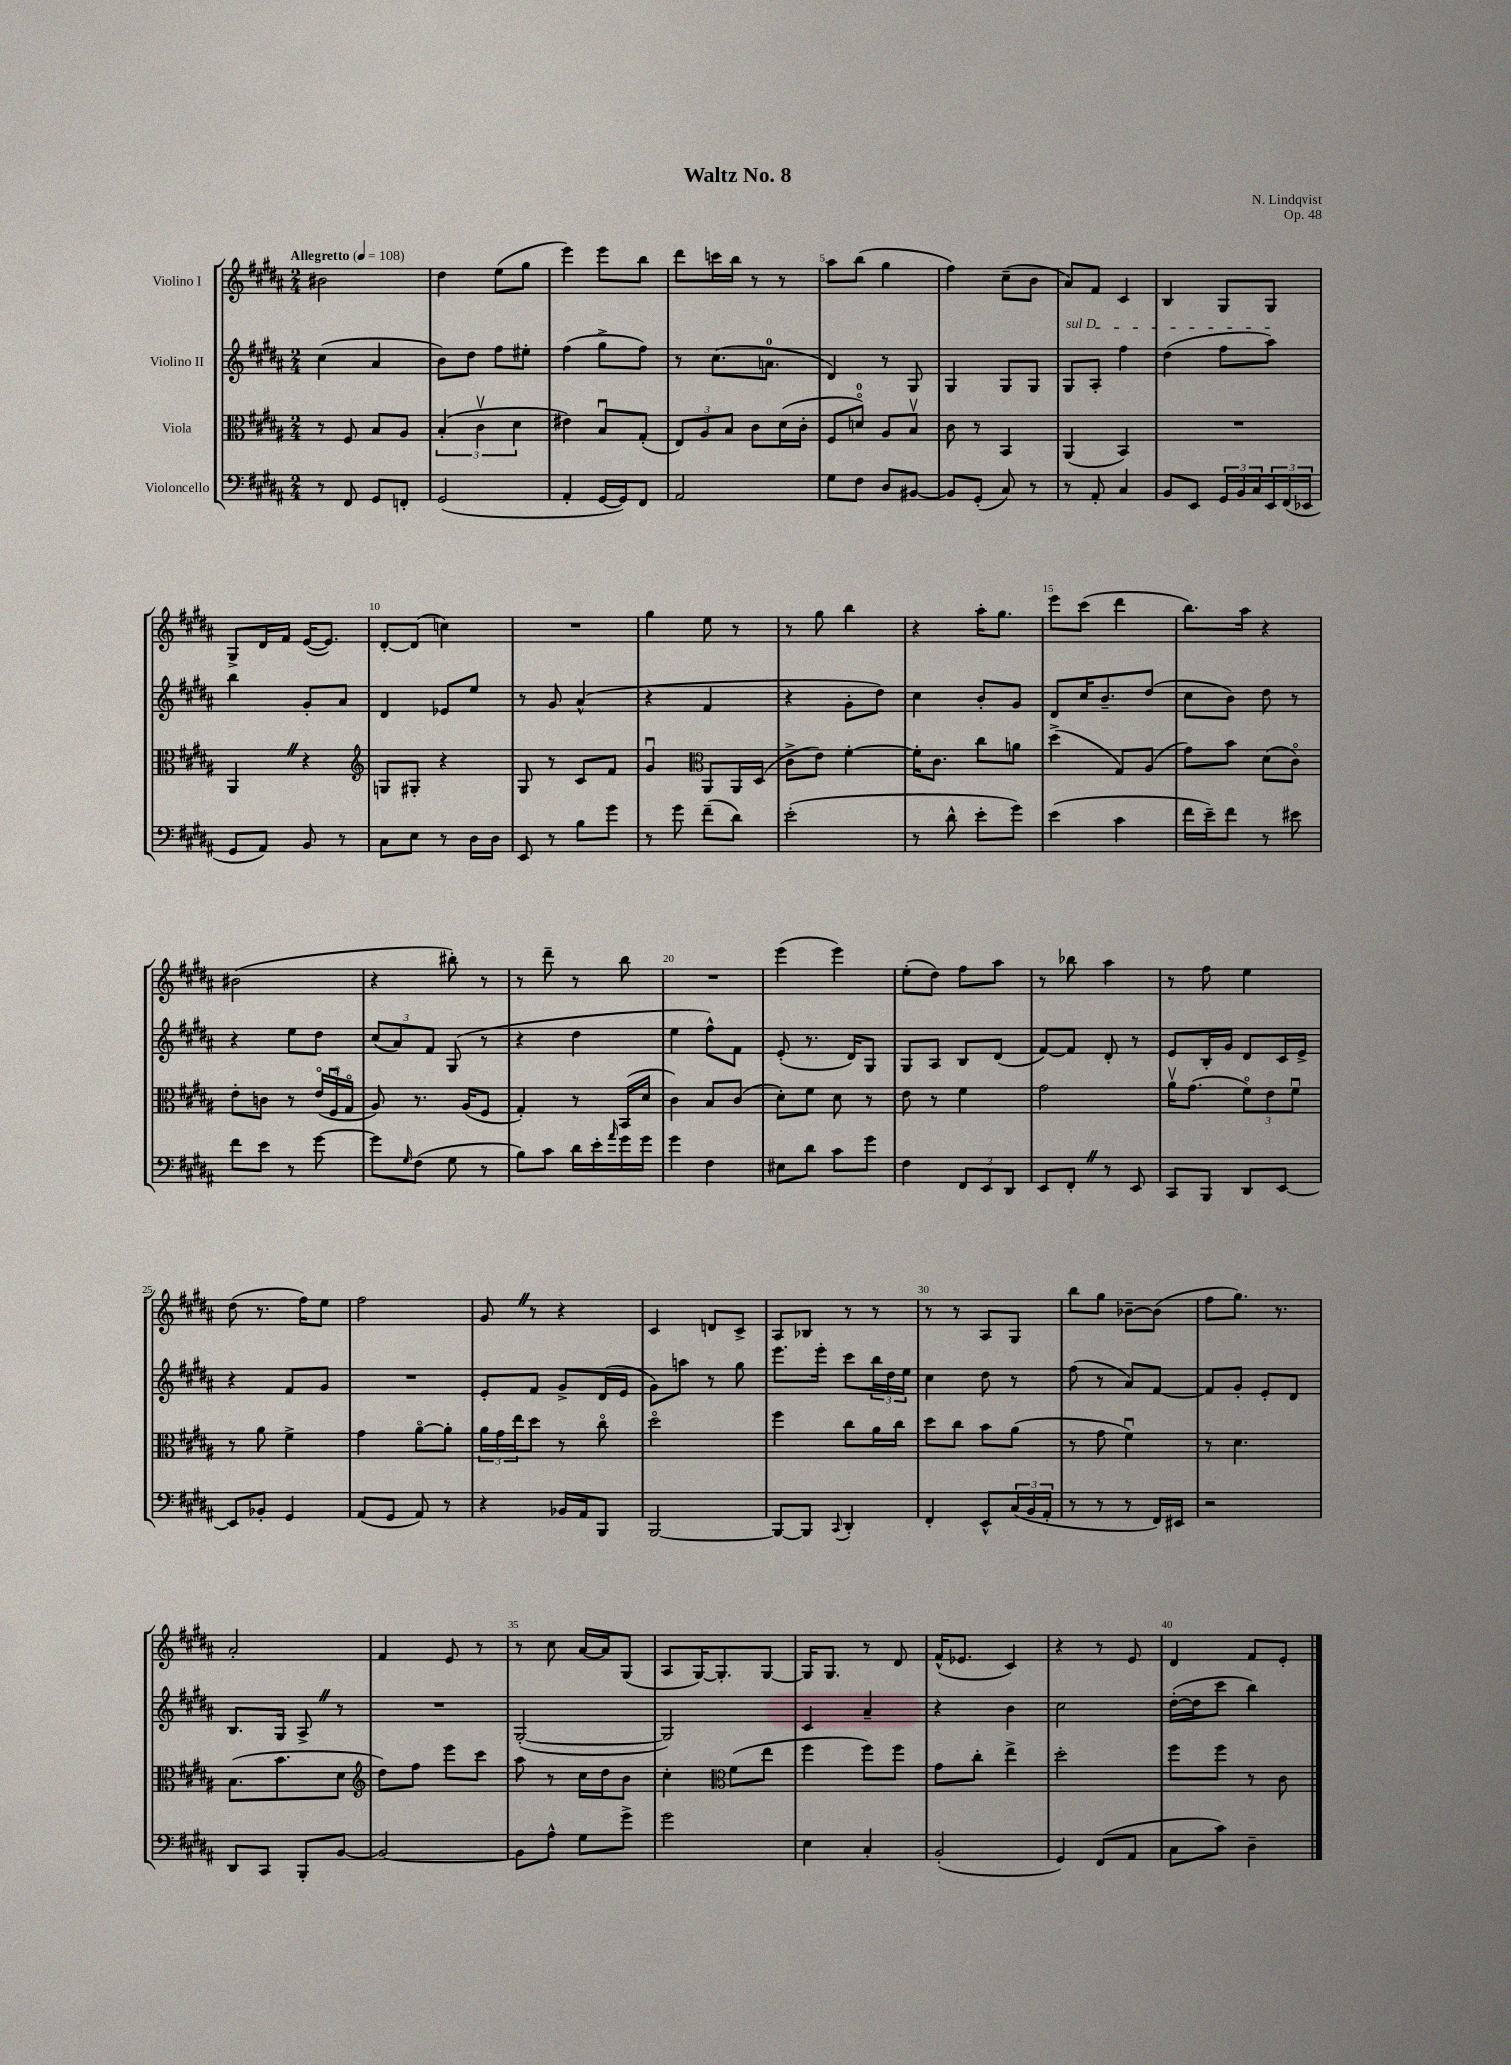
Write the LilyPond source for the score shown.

\header { title = "Waltz No. 8" composer = "N. Lindqvist" opus = "Op. 48" }
<<
\new StaffGroup <<
\new Staff = "s0" \with { instrumentName = "Violino I" } {
    \clef treble \key b \major \numericTimeSignature \time 2/4 \tempo "Allegretto" 4 = 108
    bis'2 |
    dis''4 e''8( gis''8 |
    e'''4) e'''8 b''8 |
    dis'''8 c'''16 b''16 r8 r8 |
    ais''8 b''8( gis''4 |
    fis''4) cis''8--( b'8 |
    ais'8) fis'8 cis'4 |
    b4 gis8 gis8 |
    gis8-> dis'16 fis'16 e'16~( e'8.) |
    dis'8~-. dis'8( c''4) |
    R2 |
    gis''4 e''8 r8 |
    r8 gis''8 b''4 |
    r4 ais''16-. gis''8. |
    e'''8 cis'''8( dis'''4 |
    b''8.) ais''16 r4 |
    bis'2( |
    r4 bis''8-.) r8 |
    r8 dis'''8-- r8 b''8 |
    R2 |
    e'''4( e'''4) |
    e''8-.( dis''8) fis''8 ais''8 |
    r8 bes''8 ais''4 |
    r8 fis''8 e''4 |
    dis''8( r8. fis''16) e''8 |
    fis''2 |
    gis'8 \once \override BreathingSign.text = \markup { \musicglyph "scripts.caesura.straight" } \breathe r8 r4 |
    cis'4 d'8 cis'8-> |
    ais8 bes8 r8 r8 |
    r8 r8 ais8 gis8 |
    b''8 gis''8 bes'8~-- bes'8( |
    fis''8 gis''8.) r8. |
    ais'2-. |
    fis'4 e'8 r8 |
    r8 cis''8 ais'16~ ais'16 gis8( |
    ais8 gis16~) gis8.-. gis8~ |
    gis16 gis8. r8 dis'8 |
    fis'16-^( ees'8. cis'4) |
    r4 r8 e'8 |
    dis'4 fis'8 e'8-. \bar "|." |
}
\new Staff = "s1" \with { instrumentName = "Violino II" } {
    \clef treble \key b \major \numericTimeSignature \time 2/4
    cis''4( ais'4 |
    b'8) dis''8 fis''8 eis''8-. |
    fis''4( gis''8-> fis''8) |
    r8 cis''8.( a'8.-0 |
    dis'4) r8 gis8 |
    gis4 gis8 gis8 |
    \once \override TextSpanner.bound-details.left.text = \markup { \italic "sul D" } gis8\startTextSpan ais8-. fis''4 |
    dis''4( fis''8 ais''8\stopTextSpan) |
    b''4 gis'8-. ais'8 |
    dis'4 ees'8 e''8 |
    r8 gis'8 ais'4-^( |
    r4 fis'4 |
    r4 gis'8-. dis''8) |
    cis''4 b'8-. gis'8 |
    dis'8 cis''16 b'8.-- dis''8( |
    cis''8 b'8) dis''8 r8 |
    r4 e''8 dis''8 |
    \tuplet 3/2 { cis''8( ais'8) fis'8 } gis8( r8 |
    r4 dis''4 |
    e''4 fis''8-^) fis'8 |
    e'8-.( r8. dis'16) gis8 |
    gis8 ais8 b8 dis'8( |
    fis'8~) fis'8 dis'8-. r8 |
    e'8 b16-. gis'16 dis'8 cis'16 e'16-> |
    r4 fis'8 gis'8 |
    R2 |
    e'8-. fis'8 gis'8-> dis'16( e'16 |
    gis'8) a''8 r8 gis''8 |
    e'''8. e'''16-. cis'''8 \tuplet 3/2 { b''16 dis''16 e''16 } |
    cis''4 dis''8 r8 |
    fis''8( r8 ais'8) fis'8~ |
    fis'8 gis'8-. e'8-. dis'8 |
    b8. gis16 ais8-> \once \override BreathingSign.text = \markup { \musicglyph "scripts.caesura.straight" } \breathe r8 |
    R2 |
    gis2~-.( |
    gis2) |
    cis'4 ais'4-- |
    r4 b'4 |
    cis''2 |
    dis''16~-.( dis''16 cis'''8 b''4) \bar "|." |
}
\new Staff = "s2" \with { instrumentName = "Viola" } {
    \clef alto \key b \major \numericTimeSignature \time 2/4
    r8 fis8 b8 ais8 |
    \tuplet 3/2 { b4-.( cis'4\upbow dis'4 } |
    eis'4) b8\downbow gis8-.( |
    \tuplet 3/2 { e8) ais8 b8 } cis'8 dis'16( cis'16-. |
    fis8 d'8-0\flageolet) ais8 b8\upbow |
    cis'8 r8 b,4 |
    ais,4( b,4) |
    R2 |
    ais,4 \once \override BreathingSign.text = \markup { \musicglyph "scripts.caesura.straight" } \breathe r4 |
    \clef treble g8 gis8-. r4 |
    gis8 r8 cis'8 fis'8 |
    gis'4\downbow \clef alto ais,8 ais,16 dis16( |
    cis'8-> e'8) fis'4~-. |
    fis'16-. cis'8. cis''8 a'8 |
    dis''4->( gis8) ais8( |
    gis'8) b'8 dis'8( cis'8\flageolet) |
    e'8-. c'8 r8 \tuplet 3/2 { e'16\flageolet( fis16\downbow gis16\flageolet } |
    ais8) r8. ais16( fis8 |
    gis4-.) r8 b,16( dis'16 |
    cis'4) b8 cis'8( |
    dis'8-.) fis'8 dis'8 r8 |
    e'8 r8 fis'4 |
    gis'2 |
    ais'16\upbow gis'8.( \tuplet 3/2 { fis'8\flageolet) e'8 fis'8\downbow } |
    r8 ais'8 fis'4-> |
    gis'4 ais'8~\flageolet ais'8-. |
    \tuplet 3/2 { ais'16 gis'16 e''16 } dis''8 r8 cis''8\flageolet |
    dis''2\flageolet |
    fis''4 cis''8 ais'16 cis''16 |
    dis''8 cis''8 b'8 ais'8( |
    r8 gis'8 fis'4\downbow) |
    r8 dis'4. |
    b8.( b'8. dis'8 |
    \clef treble dis''8) fis''8 e'''8 cis'''8 |
    ais''8 r8 cis''16 dis''16 b'8 |
    cis''4-. \clef alto fis'8( e''8 |
    fis''4 fis''8) fis''8 |
    gis'8 cis''8-. e''4-> |
    dis''2-. |
    fis''8 fis''8 r8 cis'8 \bar "|." |
}
\new Staff = "s3" \with { instrumentName = "Violoncello" } {
    \clef bass \key b \major \numericTimeSignature \time 2/4
    r8 fis,8 gis,8 f,8-. |
    gis,2( |
    ais,4-. gis,16~ gis,16) fis,8 |
    ais,2 |
    gis8 fis8 dis8 bis,8~ |
    bis,8 gis,8-.( cis8) r8 |
    r8 ais,8-. cis4 |
    b,8 e,8 \tuplet 3/2 { gis,16 b,16 cis16 } \tuplet 3/2 { e,16 fis,16( ees,16 } |
    gis,8 ais,8) b,8 r8 |
    cis8 e8 r8 dis16 dis16 |
    e,8 r8 b8 gis'8 |
    r8 gis'8 fis'8--( dis'8) |
    e'2-.( |
    r8 dis'8-^ e'8-. gis'8) |
    e'4( cis'4 |
    fis'16 e'16--) fis'8 r8 eis'8 |
    fis'8 e'8 r8 gis'8~ |
    gis'8 \grace { gis16 } fis8( gis8 r8 |
    b8) cis'8 dis'16 e'16-. \grace { ais'16 } gis'16 gis'16 |
    gis'4 fis4 |
    eis8 dis'8 cis'8 gis'8 |
    fis4 \tuplet 3/2 { fis,8 e,8 dis,8 } |
    e,8 fis,8-. \once \override BreathingSign.text = \markup { \musicglyph "scripts.caesura.straight" } \breathe r8 e,8 |
    cis,8 b,,8 dis,8 e,8~ |
    e,8 bes,8-. gis,4 |
    ais,8( gis,8 ais,8) r8 |
    r4 bes,16 ais,16 b,,8 |
    b,,2~ |
    b,,8~ b,,8 \appoggiatura { cis,8 } dis,4-. |
    fis,4-. e,8-^ \tuplet 3/2 { cis16( b,16 ais,16-. } |
    r8 r8 r8 fis,16) eis,16 |
    r2 |
    dis,8 cis,8 b,,8-. b,8~ |
    b,2~ |
    b,8 ais8-^ gis8 gis'8-> |
    gis'2 |
    e4 cis4-. |
    b,2-.( |
    gis,4) fis,8( ais,8 |
    cis8 cis'8) dis4-- \bar "|." |
}
>>
>>
\layout { \context { \Score \override BarNumber.break-visibility = ##(#f #t #t) barNumberVisibility = #(every-nth-bar-number-visible 5) } }
